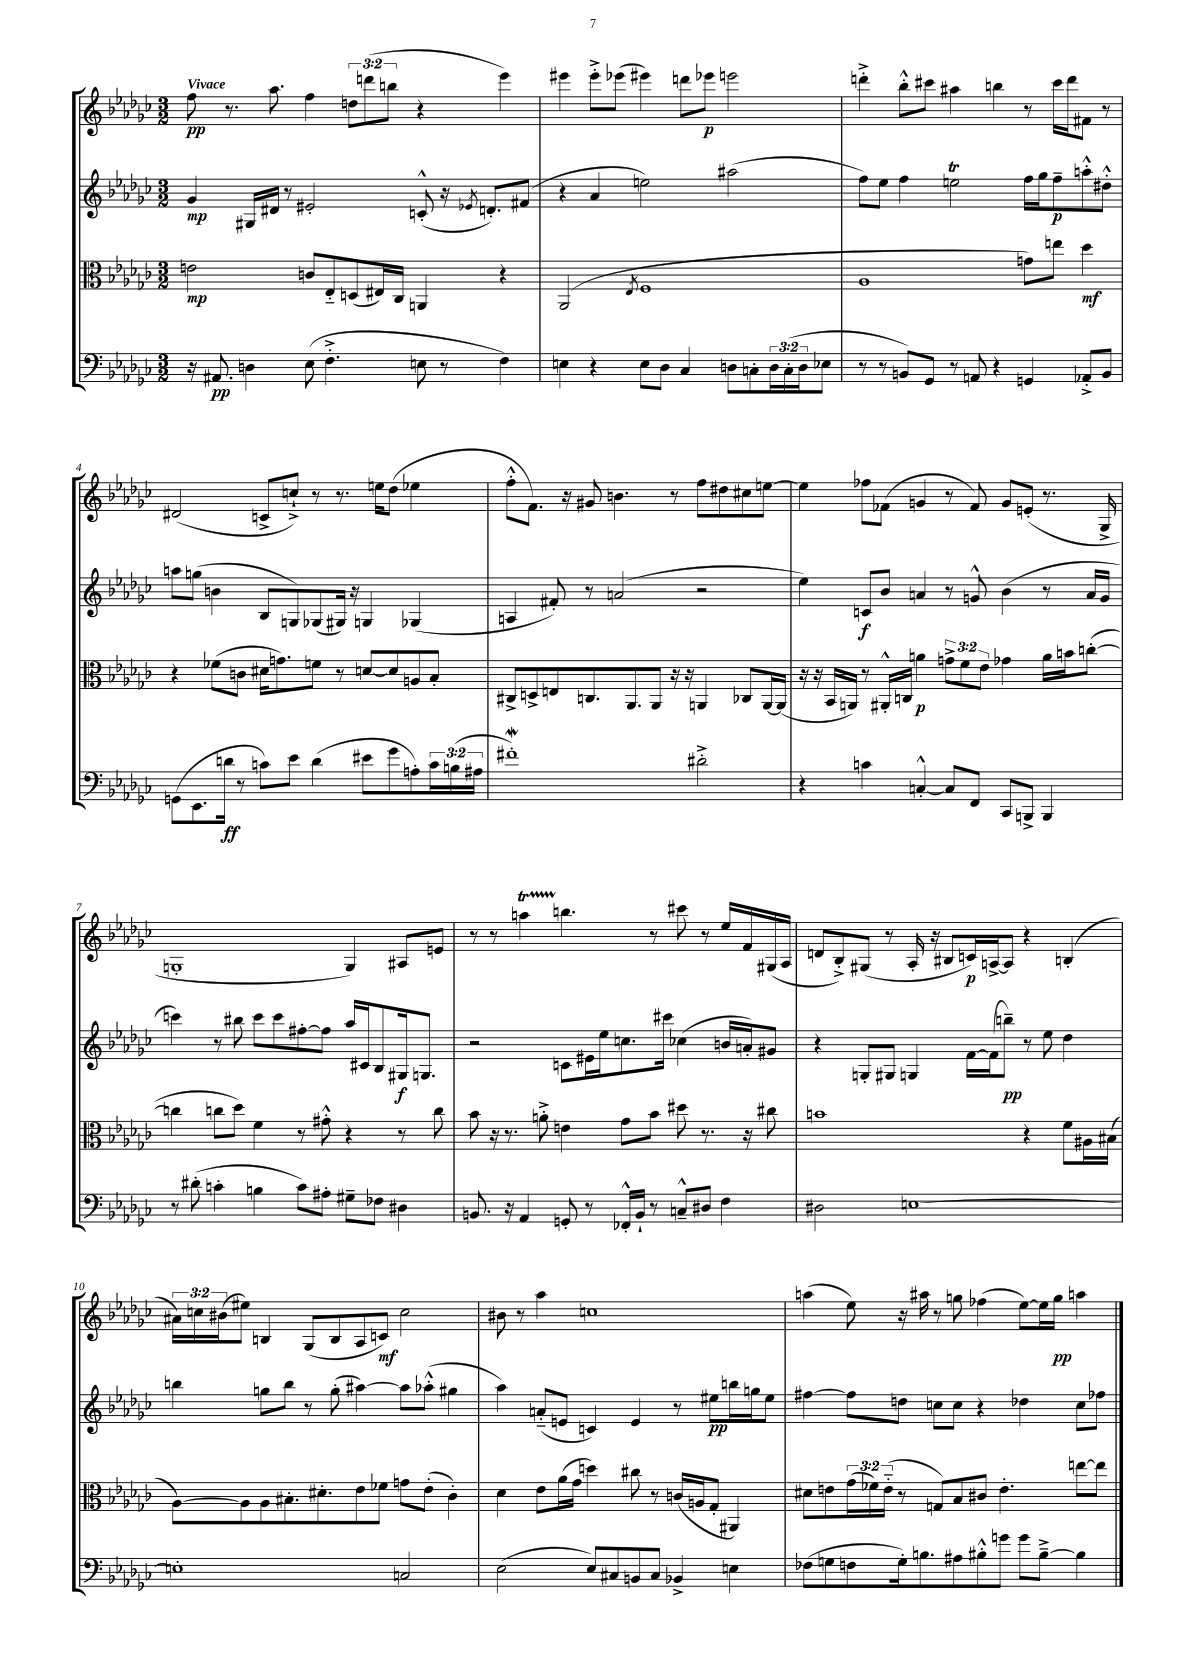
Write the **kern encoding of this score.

**kern	**dynam	**kern	**dynam	**kern	**dynam	**kern	**dynam
*part4	*part4	*part3	*part3	*part2	*part2	*part1	*part1
*staff4	*staff4	*staff3	*staff3	*staff2	*staff2	*staff1	*staff1
*clefF4	*	*clefC3	*	*clefG2	*	*clefG2	*
*k[b-e-a-d-g-c-]	*	*k[b-e-a-d-g-c-]	*	*k[b-e-a-d-g-c-]	*	*k[b-e-a-d-g-c-]	*
*M3/2	*	*M3/2	*	*M3/2	*	*M3/2	*
=1	=1	=1	=1	=1	=1	=1	=1
!	!	!	!	!	!	!LO:TX:a:B:t=Vivace	!
16r	.	2en\	mp	4g-/	mp	8ff\	pp
8.AA#X/	pp	.	.	.	.	.	.
.	.	.	.	.	.	8.r	.
4Dn\	.	.	.	16G#X/LL	.	.	.
.	.	.	.	16d#X/JJ	.	8.aa-\	.
.	.	.	.	8r	.	.	.
(8E-\	.	8cn/L	.	2e#X'/	.	4ff\	.
4.F'^\	.	8E-/	.	.	.	.	.
.	.	(8Dn/	.	.	.	12ddn\L	.
.	.	.	.	.	.	(12dddn\	.
.	.	16E#X/L)	.	.	.	.	.
.	.	.	.	.	.	12bbn\J	.
.	.	16C-/JJ	.	.	.	.	.
8En\	.	4AAn/	.	(8cn'^^/	.	4r	.
8r	.	.	.	16r	.	.	.
.	.	.	.	8qe-X/	.	.	.
.	.	.	.	8.dn'/L)	.	.	.
4F\)	.	4r	.	.	.	4eee-\)	.
.	.	.	.	(8f#X/J	.	.	.
=2	=2	=2	=2	=2	=2	=2	=2
4En\	.	(2AA-/	.	4r	.	4eee#X\	.
4r	.	.	.	4a-/	.	8eee#'^\L	.
.	.	.	.	.	.	(8eee-X\J	.
.	.	8qE-/	.	.	.	.	.
8E\L	.	1F	.	2een\)	.	4eee#X\)	.
8D-\J	.	.	.	.	.	.	.
4C-/	.	.	.	.	.	8dddn\L	.
.	.	.	.	.	.	8eee-X\J	p
8Dn\L	.	.	.	(2aa#X\	.	2eeen\	.
8Cn'\	.	.	.	.	.	.	.
24D\L	.	.	.	.	.	.	.
(24C'\	.	.	.	.	.	.	.
24D\J	.	.	.	.	.	.	.
8E-X\J	.	.	.	.	.	.	.
=3	=3	=3	=3	=3	=3	=3	=3
8r	.	1A-	.	8ff\L)	.	4dddn'^\	.
8r	.	.	.	8ee-\J	.	.	.
8BBn/L)	.	.	.	4ff\	.	8bb-'^^\L	.
8GG-/J	.	.	.	.	.	8ccc#X\J	.
8r	.	.	.	2eent\	.	4aa#X\	.
8AAn/	.	.	.	.	.	.	.
4r	.	.	.	.	.	4bbn\	.
4GGn/	.	8gn\L)	.	16ff\LL	.	8r	.
.	.	.	.	16gg-\J	.	.	.
.	.	8een\J	.	8ff~\	p	16ccc#\LL	.
.	.	.	.	.	.	16ddd\J	.
8AA-X'^/L	.	4dd-\	mf	8aan'^^\	.	8f#X\J	.
8BB/J	.	.	.	8dd#X'^^\J	.	8r	.
!!LO:LB:g=z
=4	=4	=4	=4	=4	=4	=4	=4
(8GGn\L	.	4r	.	8aan\L	.	(2d#X/	.
8.EE-\	.	.	.	(8ggn\J	.	.	.
.	.	(8f-X\L	.	4bn\	.	.	.
16dn\Jk	ff	.	.	.	.	.	.
8r	.	8cn\J	.	.	.	.	.
8cn\L)	.	16d#X\KL	.	8B-/L	.	8cn^/L	.
.	.	8.gn\)	.	.	.	.	.
8e-\J	.	.	.	8Gn/)	.	8ccn`^/J)	.
(4d\	.	8fn\J	.	(8G-X/	.	8r	.
.	.	8r	.	16G#X/Jk)	.	8.r	.
.	.	.	.	16r	.	.	.
8e#X\L	.	[8dn/L	.	4Gn/	.	.	.
.	.	.	.	.	.	16een\KL	.
8g-\	.	8d/]	.	.	.	(8dd-\J	.
8An'\)	.	8An/	.	(4G-X/	.	4ee-X\	.
24c\L	.	8B-'/J	.	.	.	.	.
(24Bn\	.	.	.	.	.	.	.
24A#X\JJ	.	.	.	.	.	.	.
=5	=5	=5	=5	=5	=5	=5	=5
1f#XW')	.	8C#X^/L	.	4An/	.	8ff'^^\L	.
.	.	8Dn^/	.	.	.	8.f\J)	.
.	.	8En/	.	8f#X'/)	.	.	.
.	.	.	.	.	.	16r	.
.	.	8.Cn/	.	8r	.	8g#X/	.
.	.	.	.	(2an/	.	4.bn\	.
.	.	8.AA-/	.	.	.	.	.
.	.	8AA-/J	.	.	.	.	.
.	.	16r	.	.	.	8r	.
.	.	16r	.	.	.	.	.
2d#X'^\	.	4AAn/	.	2r	.	8ff\L	.
.	.	.	.	.	.	8dd#X\	.
.	.	8C-X/L	.	.	.	8cc#X\	.
.	.	[16AA/L	.	.	.	[8een\J	.
.	.	(16AA/JJ]	.	.	.	.	.
=6	=6	=6	=6	=6	=6	=6	=6
4r	.	16r	.	4ee-\)	.	4ee\]	.
.	.	16r	.	.	.	.	.
.	.	16BB-/LL	.	.	.	.	.
.	.	16AAn/JJ)	.	.	.	.	.
4cn\	.	8r	.	8cn/L	f	8ff-X\L	.
.	.	16AA#X'^^/LL	.	8b-/J	.	(8f-X\J	.
.	.	16Cn/JJ	.	.	.	.	.
[4Cn'^^/	.	4an\	p	4an/	.	4gn/	.
8C/L]	.	12gn^\L	.	8r	.	8r	.
.	.	12f\	.	.	.	.	.
8FF/J	.	.	.	8gn^^/	.	8f-/)	.
.	.	12e-\J	.	.	.	.	.
8CC-/L	.	4g-X\	.	(4b-\	.	8g/L	.
8BBBn^/J	.	.	.	.	.	(8en'/J	.
4BBB/	.	16a\LL	.	8r	.	8.r	.
.	.	16bn\J	.	.	.	.	.
.	.	([8ccn'\J	.	16a/LL	.	.	.
.	.	.	.	16g/JJ	.	16G-^/	.
!!LO:LB:g=z
=7	=7	=7	=7	=7	=7	=7	=7
8r	.	4ccn\]	.	4cccn\)	.	1Gn'	.
(8d#X'\	.	.	.	.	.	.	.
4cn'\	.	8ccn\L	.	8r	.	.	.
.	.	8dd-\J)	.	8bb#X\	.	.	.
4Bn\	.	4f\	.	8ccc\L	.	.	.
.	.	.	.	8ccc\	.	.	.
8c\L)	.	8r	.	[8ff#X'\	.	.	.
8A#X'\J	.	8g#X'^^\	.	8ff#\J]	.	.	.
8G#X~\L	.	4r	.	16aa-/LL	.	4G/)	.
.	.	.	.	16c#X/J	.	.	.
8F-X\J	.	.	.	8B-/	.	.	.
4D#X\	.	8r	.	16G#X/k	f	8A#X/L	.
.	.	.	.	8.Gn/J	.	.	.
.	.	8cc\	.	.	.	8en/J	.
=8	=8	=8	=8	=8	=8	=8	=8
8.BBn/	.	8b-\	.	2r	.	8r	.
.	.	16r	.	.	.	8r	.
16r	.	8.r	.	.	.	.	.
4AA-/	.	.	.	.	.	4aant\	.
.	.	8an'^\	.	.	.	.	.
8GGn'/	.	4en\	.	8cn\L	.	4.bbn\	.
8r	.	.	.	16e#X\L	.	.	.
.	.	.	.	16ee-\J	.	.	.
16FF-X'^^/LL	.	8g-\L	.	8.ccn\	.	.	.
16BB`/JJ	.	.	.	.	.	.	.
8r	.	8b-\J	.	.	.	8r	.
.	.	.	.	16ccc#X\Jk	.	.	.
8Cn~^^/L	.	8dd#X\	.	(4cc-X\	.	8ccc#X\	.
8D#X/J	.	8.r	.	.	.	8r	.
4F\	.	.	.	16bn/LL	.	16ee-/LL	.
.	.	16r	.	16an'/J)	.	16f/	.
.	.	8cc#X\	.	8g#X/J	.	(16G#X/	.
.	.	.	.	.	.	16A-/JJ	.
=9	=9	=9	=9	=9	=9	=9	=9
2D#X\	.	1bn	.	4r	.	8dn/L	.
.	.	.	.	.	.	8B-'^/)	.
.	.	.	.	8Gn'/L	.	(8G#X/J	.
.	.	.	.	8G#X/J	.	8r	.
[1En	.	.	.	4Gn/	.	16A-'/	.
.	.	.	.	.	.	16r	.
.	.	.	.	.	.	8B#X/L	.
.	.	.	.	[16f\LL	.	16cn/L)	p
.	.	.	.	(16f\J]	.	[16An^/J	.
.	.	.	.	8bbn~\J)	pp	8A/J]	.
.	.	4r	.	8r	.	4r	.
.	.	.	.	8ee-\	.	.	.
.	.	8f\L	.	4dd-\	.	(4Bn'/	.
.	.	16A#X\L	.	.	.	.	.
.	.	(16B#X\JJ	.	.	.	.	.
!!LO:LB:g=z
=10	=10	=10	=10	=10	=10	=10	=10
1En']	.	[8A-\L)	.	4bbn\	.	24a#X\LL)	.
.	.	.	.	.	.	24ccn\	.
.	.	.	.	.	.	(24b#X\J	.
.	.	8A-\]	.	.	.	8ee#X\J)	.
.	.	8A-\	.	8ggn\L	.	4Bn/	.
.	.	8.B#X'\	.	8bb\J	.	.	.
.	.	.	.	8r	.	(8G-/L	.
.	.	8.d#X'\	.	.	.	.	.
.	.	.	.	(8gg'\	.	8B/	.
.	.	8e-\	.	[4aa#X\)	.	8A-/	.
.	.	8f-X\J	.	.	.	8cn/J)	mf
2Cn/	.	8gn\L	.	8aa#\L]	.	2cc\	.
.	.	(8e-'\J	.	(8aa-X'^^\J	.	.	.
.	.	4c-'\)	.	4gg#X\	.	.	.
=11	=11	=11	=11	=11	=11	=11	=11
(2E-\	.	4d-\	.	4aa-\)	.	8b#X\	.
.	.	.	.	.	.	8r	.
.	.	8e-\L	.	(8an/L	.	4aa-\	.
.	.	(16a-\L	.	8en/J	.	.	.
.	.	16g-\JJ	.	.	.	.	.
8E-/L)	.	4ddn\)	.	4cn/)	.	1ccn	.
8C#X/	.	.	.	.	.	.	.
8BBn/	.	8cc#X\	.	4e/	.	.	.
8C#/J	.	8r	.	.	.	.	.
4BB-X^/	.	(16cn/LL	.	8r	.	.	.
.	.	16An/J	.	.	.	.	.
.	.	8G-'/J	.	8ee#X\L	pp	.	.
4En\	.	4AA#X/)	.	16bbn\L	.	.	.
.	.	.	.	16ggn\J	.	.	.
.	.	.	.	8ee#\J	.	.	.
=12	=12	=12	=12	=12	=12	=12	=12
(8F-X\L	.	8d#X\L	.	[4ff#X\	.	(4aan\	.
8Gn\	.	8en\	.	.	.	.	.
8Fn\	.	(24g-\L	.	8ff#\L]	.	8ee-\)	.
.	.	24f-X\)	.	.	.	.	.
.	.	(24e\JJ	.	.	.	.	.
16G'\k)	.	8r	.	8ddn\J	.	16r	.
8.Bn\	.	.	.	.	.	16aa#X\	.
.	.	8Gn/L)	.	8ccn\L	.	8r	.
8A#X\	.	8B-/	.	8cc\J	.	8ggn\	.
8B#X'^^\	.	8c#X/J	.	4r	.	(4ff-X\	.
8gn\J	.	4.e'\	.	.	.	.	.
8g\L	.	.	.	4dd-X\	.	[8ee-\L)	.
[8B#~^\J	.	.	.	.	.	16ee-\L]	.
.	.	.	.	.	.	16gg\JJ	pp
4B#\]	.	[8een\L	.	8cc\L	.	4aan\	.
.	.	8ee\J]	.	8ff-X\J	.	.	.
==	==	==	==	==	==	==	==
*-	*-	*-	*-	*-	*-	*-	*-
